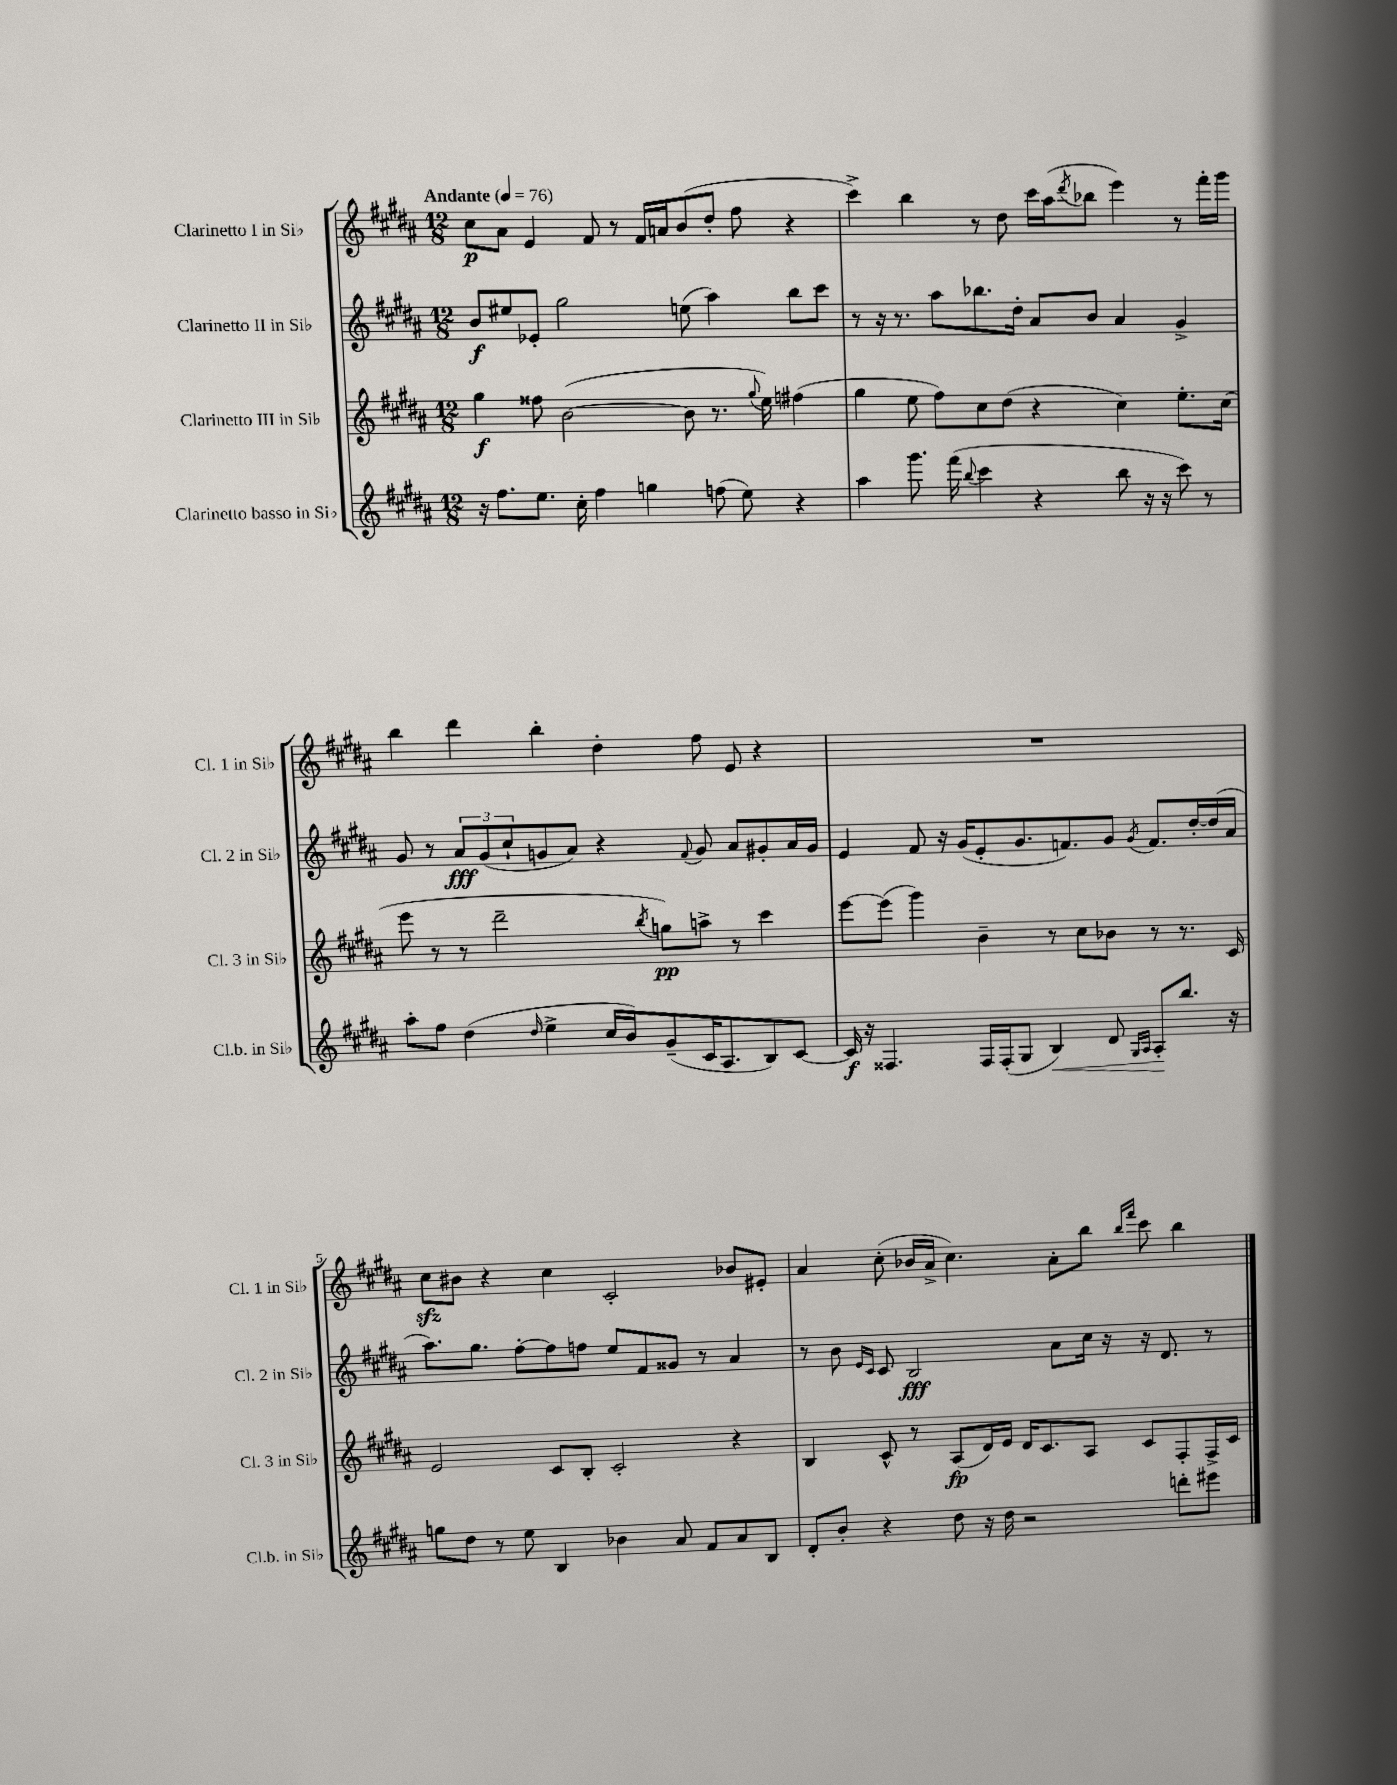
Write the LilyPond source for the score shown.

<<
\new StaffGroup <<
\new Staff = "s0" \with { instrumentName = "Clarinetto I in Sib" shortInstrumentName = "Cl. 1 in Sib" } {
    \clef treble \key b \major \numericTimeSignature \time 12/8 \tempo "Andante" 4 = 76
    cis''8\p ais'8 e'4 fis'8 r8 fis'16 a'16 b'8( dis''8-. fis''8 r4 |
    cis'''4->) b''4 r8 dis''8 cis'''16 ais''16( \acciaccatura { dis'''8 } bes''8 e'''4) r8 fis'''16-. gis'''16 |
    b''4 dis'''4 b''4-. dis''4-. fis''8 e'8 r4 |
    R1. |
    cis''8\sfz bis'8 r4 cis''4 cis'2-. bes'8 eis'8-. |
    ais'4 cis''8-.( bes'16 ais'16-> cis''4.) ais'8-. b''8 \grace { b''16 fis'''16 } cis'''8 b''4 \bar "|." |
}
\new Staff = "s1" \with { instrumentName = "Clarinetto II in Sib" shortInstrumentName = "Cl. 2 in Sib" } {
    \clef treble \key b \major \numericTimeSignature \time 12/8
    b'8\f eis''8 ees'8-. gis''2 e''8( ais''4) b''8 cis'''8 |
    r8 r16 r8. ais''8 bes''8. dis''16-. ais'8 b'8 ais'4 gis'4-> |
    gis'8 r8 \tuplet 3/2 { ais'8\fff gis'8( cis''8-! } g'8 ais'8) r4 \appoggiatura { fis'8 } g'8 ais'8 gis'8-. ais'16 gis'16 |
    e'4 fis'8 r16 gis'16( e'8-. gis'8. f'8.) gis'8 \acciaccatura { gis'8 } f'8. dis''16~-. dis''16( ais'16 |
    ais''8.) gis''8. fis''8~-. fis''8 f''8 e''8 fis'8 gisis'8 r8 ais'4 |
    r8 b'8 \grace { e'16 cis'16 } cis'8 b2\fff ais'8 cis''16 r16 r16 dis'8. r8 \bar "|." |
}
\new Staff = "s2" \with { instrumentName = "Clarinetto III in Sib" shortInstrumentName = "Cl. 3 in Sib" } {
    \clef treble \key b \major \numericTimeSignature \time 12/8
    gis''4\f fisis''8 b'2~( b'8 r8. \appoggiatura { gis''8 } e''16) fis''4( |
    gis''4 e''8 fis''8) cis''8 dis''8( r4 cis''4) e''8.-. cis''16( |
    e'''8 r8 r8 dis'''2-- \acciaccatura { b''8 } g''8\pp) a''8-> r8 cis'''4 |
    e'''8~ e'''8( gis'''4) b'4-- r8 cis''8 bes'8 r8 r8. cis'16 |
    e'2 cis'8 b8-. cis'2-. r4 |
    b4 cis'8-^ r8 ais8\fp( dis'16) e'16 dis'16 cis'8. ais8 cis'8 fis8-. fis16-> cis'16 \bar "|." |
}
\new Staff = "s3" \with { instrumentName = "Clarinetto basso in Sib" shortInstrumentName = "Cl.b. in Sib" } {
    \clef treble \key b \major \numericTimeSignature \time 12/8
    r16 fis''8. e''8. cis''16-. fis''4 g''4 f''8( e''8) r4 |
    ais''4 gis'''8. fis'''16( \appoggiatura { b''8 } cis'''4 r4 b''8 r16 r16 cis'''8) r8 |
    ais''8-. fis''8 dis''4( \grace { dis''16 } e''4-> cis''16 b'16) gis'8--( cis'16 ais8. b8) cis'8~ |
    cis'16\f r16 fisis4. fisis16 fisis16-.( gis8 b4\<) dis'8 \grace { gis16 ais16 } ais8-.\! b''8. r16 |
    g''8 dis''8 r8 e''8 b4 bes'4 ais'8 fis'8 ais'8 b8 |
    dis'8-. b'8-. r4 dis''8 r16 dis''16 r2 d'''8-. eis'''8 \bar "|." |
}
>>
>>
\layout { \context { \Score \override BarNumber.break-visibility = ##(#f #t #t) barNumberVisibility = #(every-nth-bar-number-visible 5) } }
